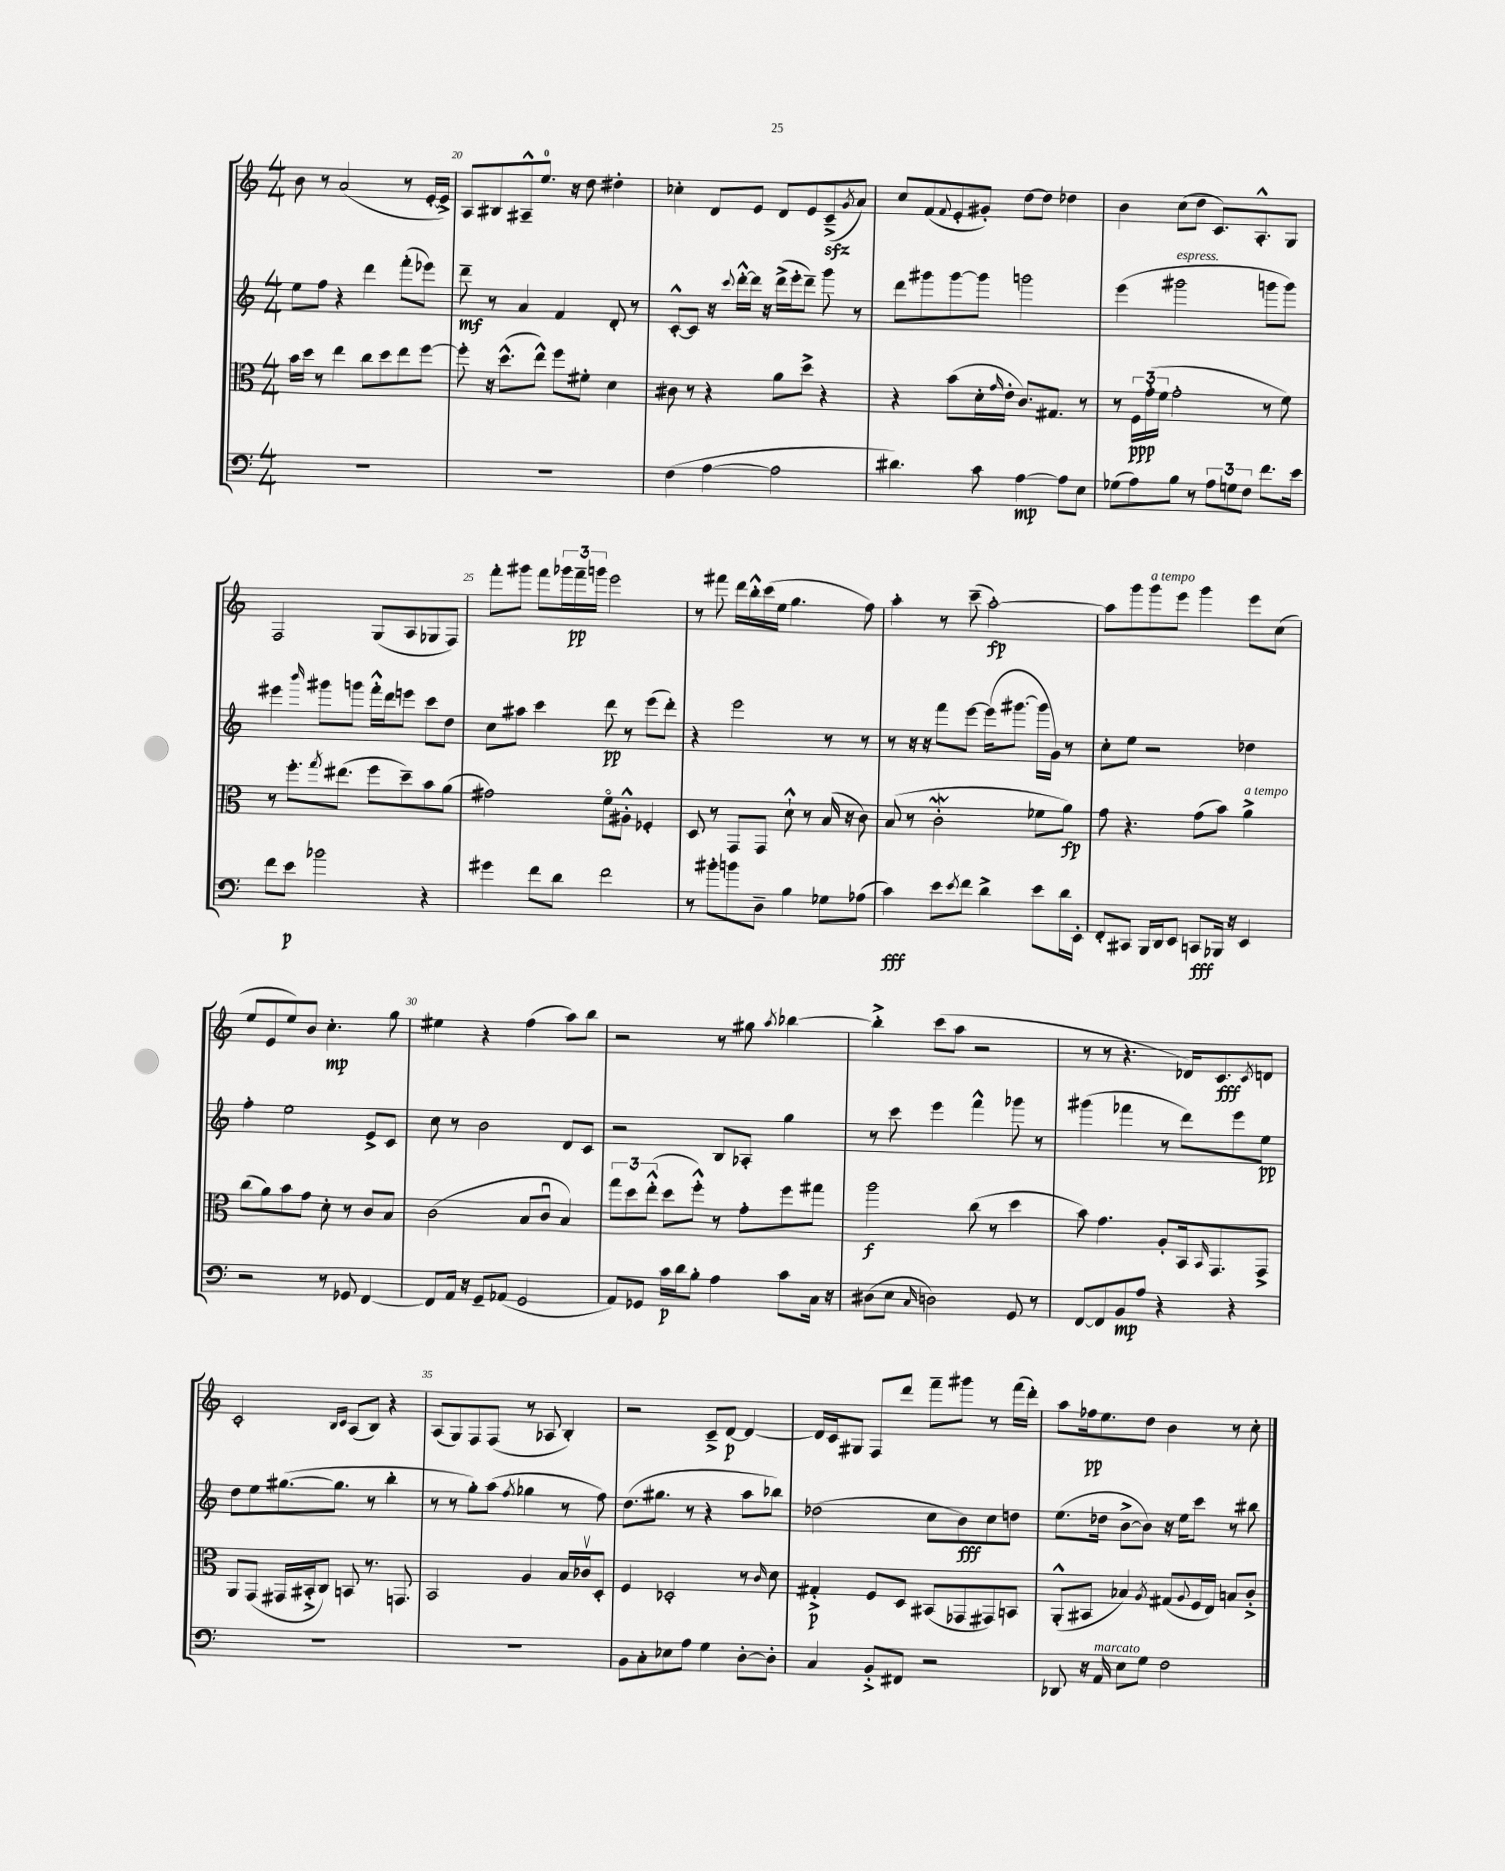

**kern	**kern	**kern	**kern
*staff4	*staff3	*staff2	*staff1
*clefF4	*clefC3	*clefG2	*clefG2
*k[]	*k[]	*k[]	*k[]
*M4/4	*M4/4	*M4/4	*M4/4
1r	16b	8ee	8b
.	16dd	.	.
.	8r	8ff	8r
.	4ee	4r	(2a
.	8cc	4ddd	.
.	8dd	.	.
.	8ee	(8fff'	8r
.	[8ff	8eee-)	[16e'
.	.	.	16e^])
=	=	=	=
1r	8ff']	8ddd~	8A
.	16r	8r	8B#
.	(8.dd^^	.	.
.	.	4a	8A#~^^
.	8ee^^)	.	8.ee
.	8ff	4f	.
.	.	.	16r
.	8f#'	.	8dd
.	4d	8d'	4dd#'
.	.	8r	.
=	=	=	=
(4F	8c#	[8c'^^	4cc-'
.	8r	8c]	.
[4A	4r	16r	8d
.	.	8qqccc	.
.	.	[16ddd'^^	.
.	.	16ddd]	8e
.	.	16r	.
2A]	8a	(16ddd^	8d
.	.	16eee'	.
.	8dd^	8ddd~)	8e
.	4r	8ggg	(8c~^
.	.	.	8qg
.	.	8r	8a)
=	=	=	=
4.d#)	4r	8ddd	8cc
.	.	8ggg#	(8f
.	.	.	8qqf
.	(8b	[8ggg#	8e'
8c	16d'	8ggg#]	8g#')
.	16qqg	.	.
.	16e'	.	.
[4A	8.c)	2ggg	[8dd
.	.	.	8dd]
.	8.G#	.	.
8A]	.	.	4dd-
8E	8r	.	.
=	=	=	=
(8G-	8r	(4eee	4b
8A)	24F	.	.
.	(24g'	.	.
.	24f	.	.
8B	2g'	2ggg#	(8cc
8r	.	.	8dd
12A	.	.	8.c)
12G	.	.	.
12F	.	.	.
.	.	.	8.A'^^
8.f	8r	8ggg	.
.	8f)	8ggg)	8G
16e	.	.	.
=	=	=	=
8f	8r	4eee#	2F
8e	8.ff'	.	.
.	.	16qqbbb	.
2b-	.	8ggg#	.
.	8qgg	.	.
.	(8.ee#	.	.
.	.	8ggg	.
.	8ff	16fff'^^	(8G
.	.	16ddd	.
.	8dd~)	8eee	8A
4r	8b	8ccc	8G-
.	(8a	8dd	8F)
=	=	=	=
4g#	2g#)	8cc	8fff'
.	.	8aa#	8ggg#
8f	.	4ccc	8fff
8d	.	.	24ggg-
.	.	.	24fff~
.	.	.	24ggg
2f	8fo	8ddd	2eee
.	8A#'^^	8r	.
.	4F-'	(8eee	.
.	.	8ddd')	.
=	=	=	=
8r	8D	4r	8r
8b#'	8r	.	8fff#
8b	8GG	2eee	16ddd
.	.	.	16bb'^^
8D~	8GG	.	(16ccc
.	.	.	16ee
4B	8d`^^	.	4.gg
.	8r	.	.
8G-	(16B	8r	.
.	16r	.	.
(8A-	8c)	8r	8ff)
=	=	=	=
4c)	(8B	8r	4aa'
.	8r	16r	.
.	.	16r	.
8e	2c'	8fff	8r
8qe	.	.	.
8f	.	[8eee	(8ccc~
4d^	.	(16eee]	[2aa')
.	.	[8.ggg#	.
8e	8f-	16ggg#]	.
.	.	16g)	.
16d	8a)	8r	.
16EE'	.	.	.
=	=	=	=
8FF'	8g	8cc'	8aa]
8CC#	4.r	8ee	8ggg
16BBB	.	2r	8ggg
16DD	.	.	.
8EE	.	.	8eee
8CC	(8g	.	4ggg
16BBB-	8b)	.	.
16r	.	.	.
4EE	4a^	4dd-	8eee
.	.	.	(8cc
=	=	=	=
2r	(8cc	4ff'	8ee
.	8a)	.	8e
.	8b	2ee	8ee)
.	8g	.	8b
8r	8d'	.	4.cc'
8GG-	8r	.	.
[4FF	8c	8e^	.
.	8B	8c	8gg
=	=	=	=
8FF]	(2c	8cc	4ee#
16AA	.	8r	.
16r	.	.	.
8GG~	.	2b	4r
(8AA-	.	.	.
2GG	8B	.	(4ff
.	8cu	.	.
.	4B)	8d	8aa)
.	.	8c	8bb
=	=	=	=
8AA)	12gg	2r	2r
.	12dd	.	.
8GG-	.	.	.
.	(12ee'^^	.	.
16c	8dd	.	.
16d	.	.	.
8B'	8ff'^^)	.	.
4A	8r	8B	8r
.	8g'	8A-'	8gg#
.	.	.	8qaa
8c	8ff	4gg	[4bb-
16C	8gg#	.	.
16r	.	.	.
=	=	=	=
(8D#	2aa	8r	4bb-'^]
8E	.	8ccc	.
16qqC	.	.	.
2D)	.	4eee	(8ccc
.	.	.	8aa
.	(8cc	4fff^^	2r
.	8r	.	.
8GG	4dd	8ggg-	.
8r	.	8r	.
=	=	=	=
[8FF	8b)	(4ggg#	8r
8FF]	4.g	.	8r
8BB	.	4fff-	4.r
8A	.	.	.
4r	8A'	8r	.
.	16BB	8ddd)	16d-)
.	16qqBB	.	.
.	8.GG	.	8.c
4r	.	8eee	.
.	.	.	8qc
.	8GG^	8ee	8d
=	=	=	=
1r	8AA	8dd	2c'
.	(8GG	8ee	.
.	16GG#	([8.gg#	.
.	16BB#'^	.	.
.	8C)	.	.
.	.	8.gg#]	.
.	.	.	16qqB
.	.	.	16qqc
.	8BB	.	(8A
.	8.r	8r	8B)
.	.	4bb'	4r
.	8.GG	.	.
=	=	=	=
1r	2BB	8r	(8A
.	.	8r	8G)
.	.	8gg')	8F
.	.	(8aa	(8F
.	.	8qff	.
.	4A	4gg-	8r
.	.	.	8A-
.	16B	8r	4B')
.	16c-v	.	.
.	8D'	8ff)	.
=	=	=	=
8BB	4F	(8.dd	2r
8C'	.	.	.
.	.	8.gg#	.
8E-	2D-'	.	.
8A	.	8r	.
4G	.	4r	8c~^
.	.	.	[8d
[8D'	8r	8aa	4d_
.	16qqc	.	.
8D']	8d	8bb-)	.
=	=	=	=
4C	4G#'^	(2dd-	16d]
.	.	.	16c
.	.	.	8G#
8BB'^	8F	.	8F
8FF#	8D	.	8ddd
2r	(8BB#	8cc	8fff~
.	8GG-	8b)	8ggg#
.	8GG#)	8cc	8r
.	8BB	8dd	(16fff
.	.	.	16ddd')
=	=	=	=
8DD-	(8AA'^^	(8.ee	8aa
16r	8BB#	.	16ff-
16AA	.	16dd-	8.ee
8E	4B-)	[8b^	.
8G	.	8b])	8dd
.	8qA	.	.
2F	(8G#	16r	4b
.	.	16ee	.
.	8qqA	.	.
.	16F	8ccc	.
.	16E)	.	.
.	8B	8r	8r
.	8c'^	8bb#	8cc'
==	==	==	==
*-	*-	*-	*-
